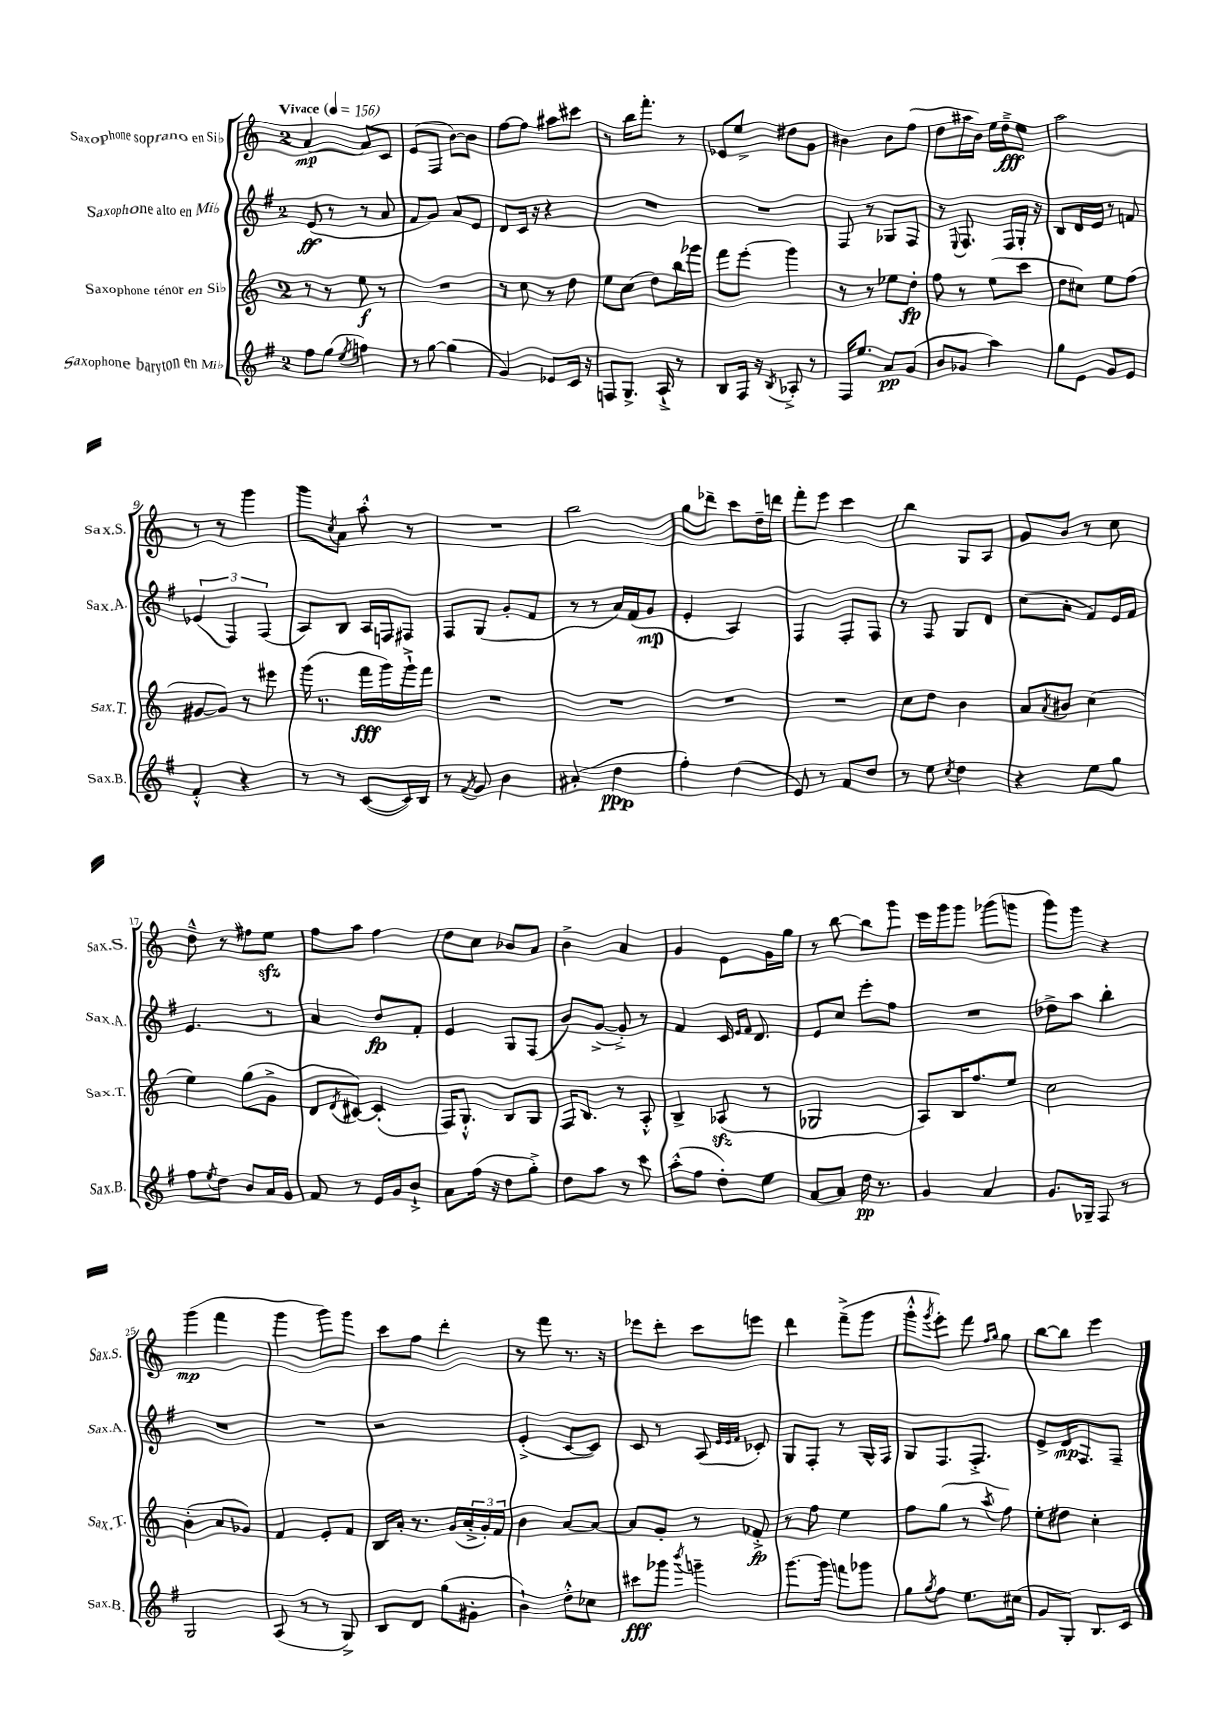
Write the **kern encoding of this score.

**kern	**kern	**kern	**kern
*staff4	*staff3	*staff2	*staff1
*clefG2	*clefG2	*clefG2	*clefG2
*k[f#]	*k[]	*k[f#]	*k[]
*M2/4	*M2/4	*M2/4	*M2/4
*MM156	*MM156	*MM156	*MM156
8ff#	8r	(8e	[4a
(8gg	8r	8r	.
8qee	.	.	.
4ff)	8ee	8r	8a]
.	8r	8a	8c
=	=	=	=
8r	2r	8f#	(8e
[8gg	.	8g)	8F
(4gg]	.	8a	[8b)
.	.	8e	8b]
=	=	=	=
4g)	8r	8d	[8ff
.	8cc	16c	8ff]
.	.	16r	.
8e-	8r	4r	8aa#
16c	8dd	.	8ccc#
16r	.	.	.
=	=	=	=
8F	8ee	2r	8r
8.G^	(8cc	.	16bb
.	.	.	8.fff'
.	8dd)	.	.
16A`^	.	.	.
8r	16bb	.	8r
.	16ggg-	.	.
=	=	=	=
8B	8fff	2r	8e-
16F#	(8eee'	.	8ee^
16r	.	.	.
8qB	.	.	.
8A-'^	4ggg)	.	8dd#
8r	.	.	8g
=	=	=	=
16F#	8r	8F#	4b#
8.ee	.	.	.
.	8r	8r	.
8a	8ee-	8G-	8b#
(8g	8dd'	8F#	(8ff
=	=	=	=
8b	8ff	8r	8dd
.	.	8qqE	.
8g-	8r	8.F#	16aa#
.	.	.	16b)
4aa)	(8ee	.	16ee
.	.	16F#	16dd~^
.	8ccc	16G'	8ee
.	.	16r	.
=	=	=	=
8gg	8dd	8B	2aa
8e	8cc#)	16d	.
.	.	16e	.
8g	8ee	8r	.
8e	(8ff	8f	.
=	=	=	=
4f#'^^	[8g#	(6e-	8r
.	8g#])	.	8r
.	.	6F#)	.
4r	8r	.	4ggg
.	.	(6F#	.
.	8eee#	.	.
=	=	=	=
8r	(16ggg	8A)	8ggg
.	8.r	.	.
.	.	.	8qcc
8r	.	8B	8a
([8c	16fff	16A	8aa'^^
.	16ggg)	16F	.
16c])	16ggg`^	8F#	8r
16B	16fff	.	.
=	=	=	=
8r	2r	8F#	2r
8qf#	.	.	.
8g	.	(8G	.
4b	.	8g'	.
.	.	8f#	.
=	=	=	=
(4a#'	2r	8r	2bb
.	.	8r	.
4dd	.	16a)	.
.	.	(16f#	.
.	.	8g	.
=	=	=	=
4ff#')	2r	4e'	8gg
.	.	.	8ddd-~
(4dd	.	4A)	8ccc
.	.	.	16dd~
.	.	.	16ddd
=	=	=	=
8e)	2r	4F#	8fff'
8r	.	.	8eee
8f#	.	8F#'	4ccc
8dd	.	8F#	.
=	=	=	=
8r	8cc	8r	4bb
8ee	8dd	8F#	.
8qcc	.	.	.
4dd	4b	8G	8G
.	.	8d	8A
=	=	=	=
4r	8a	(8cc	8g
.	8qa	.	.
.	8b#	8a'	8b
8ee	(4cc	8f#)	8r
8gg	.	16e	8cc
.	.	16f#	.
=	=	=	=
8ff#	4ee)	4.e	8dd~^^
8qee	.	.	.
8dd	.	.	8r
8b	(8gg	.	8ff#
16a	8g^	8r	8ee
16g	.	.	.
=	=	=	=
8f#	8d	4a	8ff
.	8qd	.	.
8r	[8c#)	.	8aa
16e	(4c#']	8dd	4ff
16g	.	.	.
8b`^	.	8f#'	.
=	=	=	=
8a	16F)	4e	8dd
.	8.G'^^	.	.
(16ff#	.	.	8cc
16r	.	.	.
8dd	8B	8G	8b-
8gg'^)	8G	(8F#	8a
=	=	=	=
8dd	16F	8b)	4b^
.	8.B	.	.
8aa	.	([8g^	.
8r	8r	8g'^])	4a
8ccc	8A'^^	8r	.
=	=	=	=
(8aa'^^	4B^	4f#	4g
8ff#	.	.	.
8dd')	(8A-	16c	8e
.	.	16qqe	.
.	.	16qqf#	.
.	.	8.d	.
8ee	8r	.	16g
.	.	.	16gg
=	=	=	=
[8a	2G-	8e	8r
8a]	.	8cc	[8bb
16dd	.	8eee'	8bb]
8.r	.	.	.
.	.	8ff#	8ggg
=	=	=	=
4g	8A)	2r	16eee
.	.	.	16ggg
.	16B	.	8ggg
.	8.ff	.	.
4a	.	.	(8ggg-
.	8ee	.	8ggg
=	=	=	=
8.g	2cc	8dd-^	8ggg)
.	.	8aa	8ggg
16G-~	.	.	.
8F#	.	4bb'	4r
8r	.	.	.
=	=	=	=
2G	(4b'	2r	(4ggg
.	8a	.	4fff
.	8g-)	.	.
=	=	=	=
(8A	4f	2r	4ggg
8r	.	.	.
8r	8e'	.	8ggg)
8G^)	8f	.	8ggg
=	=	=	=
8B	16B	2r	8ccc
.	16a'	.	.
8d	8.r	.	8ff
(8gg	.	.	4ddd'
.	(16g	.	.
8g#'	24a'^	.	.
.	24g')	.	.
.	24f	.	.
=	=	=	=
4b`)	4b	(4e'^	8r
.	.	.	8fff
8dd'^^	[8a	[8c	8.r
8cc-	8a_	8c])	.
.	.	.	16r
=	=	=	=
8ccc#	8a]	8c	8eee-
8ggg-	8g'	8r	8ddd'
8qbbb	.	.	.
4ggg~	8r	(8A	8ccc
.	.	32qqe	.
.	.	32qqe	.
.	.	32qqf#	.
.	8f-'^	8c-')	8eee
=	=	=	=
[8.ggg	8r	8G	4ddd
.	8ff	8F#'	.
16ggg]	.	.	.
8fff	4ee	8r	(8fff~^
8ggg-	.	16G^^	8ggg
.	.	16F#	.
=	=	=	=
8gg	8ff	8G	8ggg'^^
8qgg	.	.	8qggg
8ff#	(8gg	8.F#	8eee')
8.ee	8r	.	8fff
.	.	8.F#'^	.
.	.	.	16qqff
.	8qaa	.	16qqgg
.	8ff)	.	8gg
(16cc#	.	.	.
=	=	=	=
8g	8ee'	8e^	[8bb
8G')	8dd#	16d	8bb]
.	.	8.F#	.
8.B	4cc'	.	4eee
.	.	8F#~	.
16c	.	.	.
==	==	==	==
*-	*-	*-	*-
